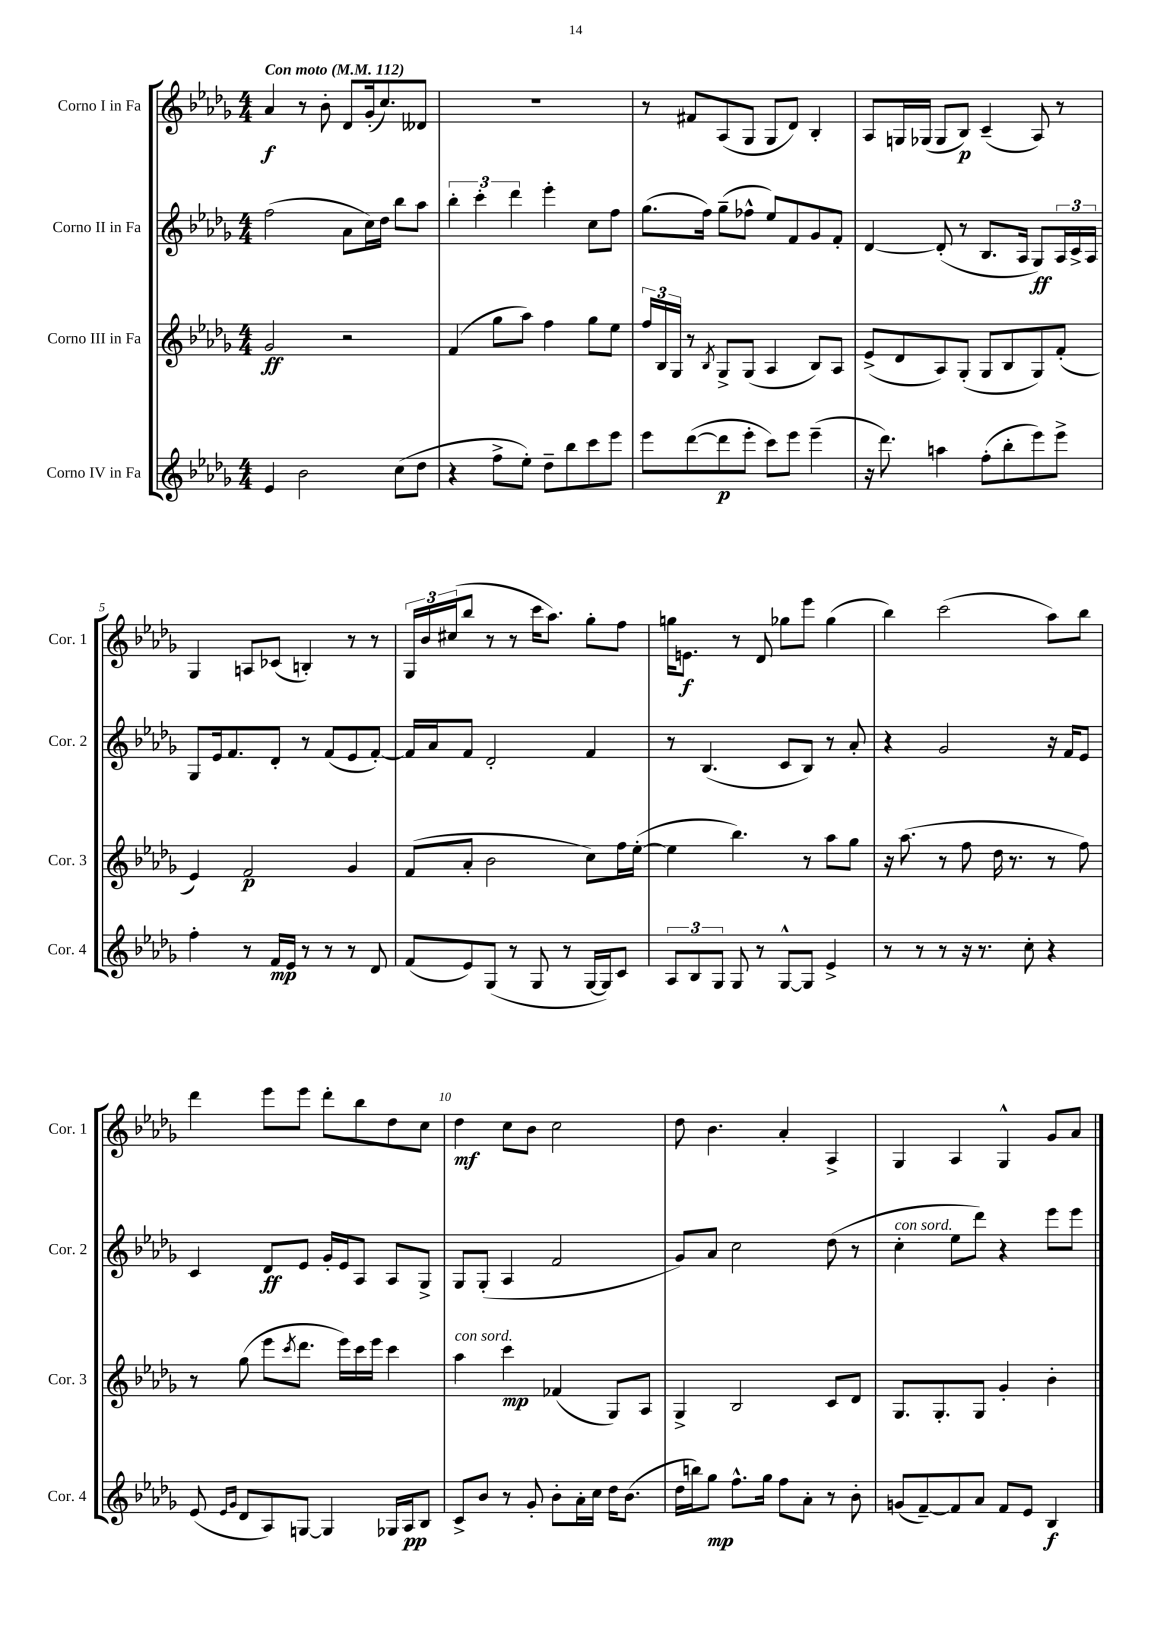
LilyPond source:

<<
\new StaffGroup <<
\new Staff = "s0" \with { instrumentName = "Corno I in Fa" shortInstrumentName = "Cor. 1" } {
    \clef treble \key des \major \numericTimeSignature \time 4/4 \tempo "Con moto" 4 = 112
    aes'4\f r8 bes'8-. des'8 ges'16-.( c''8.) deses'8 |
    R1 |
    r8 fis'8 aes8( ges8 ges8 des'8) bes4-. |
    aes8 g16 ges16( ges8 bes8\p) c'4--( aes8) r8 |
    ges4 a8 ces'8( b4-.) r8 r8 |
    \tuplet 3/2 { ges16 bes'16 cis''16( } bes''8 r8 r8 c'''16 aes''8.) ges''8-. f''8 |
    g''16 e'8.\f r8 des'8 ges''8 ees'''8 ges''4( |
    bes''4) c'''2( aes''8) bes''8 |
    des'''4 ees'''8 ees'''8 des'''8-. bes''8 des''8 c''8 |
    des''4\mf c''8 bes'8 c''2 |
    des''8 bes'4. aes'4-. aes4-> |
    ges4 aes4 ges4-^ ges'8 aes'8 \bar "|." |
}
\new Staff = "s1" \with { instrumentName = "Corno II in Fa" shortInstrumentName = "Cor. 2" } {
    \clef treble \key des \major \numericTimeSignature \time 4/4
    f''2( aes'8 c''16) des''16 bes''8 aes''8 |
    \tuplet 3/2 { bes''4-. c'''4-. des'''4 } ees'''4-. c''8 f''8 |
    ges''8.( f''16) ges''8--( fes''8-^ ees''8) f'8 ges'8 f'8-. |
    des'4~ des'8-.( r8 bes8. aes16 ges8\ff) \tuplet 3/2 { aes16 c'16-> aes16 } |
    ges8 ees'16 f'8. des'8-. r8 f'8( ees'8 f'8~-.) |
    f'16 aes'16 f'8 des'2-. f'4 |
    r8 bes4.( c'8 bes8) r8 aes'8-. |
    r4 ges'2 r16 f'16 ees'8 |
    c'4 des'8\ff ees'8 ges'16-. ees'16 aes8 aes8 ges8-> |
    ges8 ges8-.( aes4 f'2 |
    ges'8) aes'8 c''2 des''8( r8 |
    c''4-.^\markup { \italic "con sord." } ees''8 des'''8) r4 ees'''8 ees'''8 \bar "|." |
}
\new Staff = "s2" \with { instrumentName = "Corno III in Fa" shortInstrumentName = "Cor. 3" } {
    \clef treble \key des \major \numericTimeSignature \time 4/4
    ges'2\ff r2 |
    f'4( ges''8 aes''8) f''4 ges''8 ees''8 |
    \tuplet 3/2 { f''16 bes16 ges16 } r8 \acciaccatura { bes8 } ges8-> ges8( aes4 bes8) aes8 |
    ees'8->( des'8 aes8) ges8-.( ges8 bes8 ges8) f'8-.( |
    ees'4) f'2\p ges'4 |
    f'8( aes'8-. bes'2 c''8) f''16 ees''16~-.( |
    ees''4 bes''4.) r8 aes''8 ges''8 |
    r16 aes''8.( r8 f''8 des''16 r8. r8 f''8) |
    r8 ges''8( ees'''8 \acciaccatura { c'''8 } des'''8. ees'''16) c'''16 ees'''16 c'''4 |
    aes''4^\markup { \italic "con sord." } c'''4\mp fes'4( ges8) aes8 |
    ges4-> bes2 c'8 des'8 |
    ges8. ges8.-. ges8 ges'4-. bes'4-. \bar "|." |
}
\new Staff = "s3" \with { instrumentName = "Corno IV in Fa" shortInstrumentName = "Cor. 4" } {
    \clef treble \key des \major \numericTimeSignature \time 4/4
    ees'4 bes'2 c''8( des''8 |
    r4 f''8-> ees''8-.) des''8-- bes''8 c'''8 ees'''8 |
    ees'''8 des'''8~( des'''8\p ees'''8-. c'''8) ees'''8 ees'''4--( |
    r16 des'''8.) a''4 f''8-.( bes''8-. ees'''8) ees'''8-> |
    f''4-. r8 f'16\mp ees'16 r8 r8 r8 des'8 |
    f'8( ees'8) ges8( r8 ges8 r8 ges16~ ges16) c'8 |
    \tuplet 3/2 { aes8 bes8 ges8 } ges8 r8 ges8~-^ ges8 ees'4-> |
    r8 r8 r8 r16 r8. c''8-. r4 |
    ees'8( \grace { ees'16 ges'16 } des'8 aes8) g8~ g4 ges16 aes16\pp bes8 |
    c'8-> bes'8 r8 ges'8-. bes'8-. aes'16-. c''16 des''16 bes'8.( |
    des''16 b''16) ges''8\mp f''8.-^ ges''16 f''8 aes'8-. r8 bes'8-. |
    g'8( f'8~--) f'8 aes'8 f'8 ees'8 bes4\f \bar "|." |
}
>>
>>
\layout { \context { \Score \override BarNumber.break-visibility = ##(#f #t #t) barNumberVisibility = #(every-nth-bar-number-visible 5) } }
